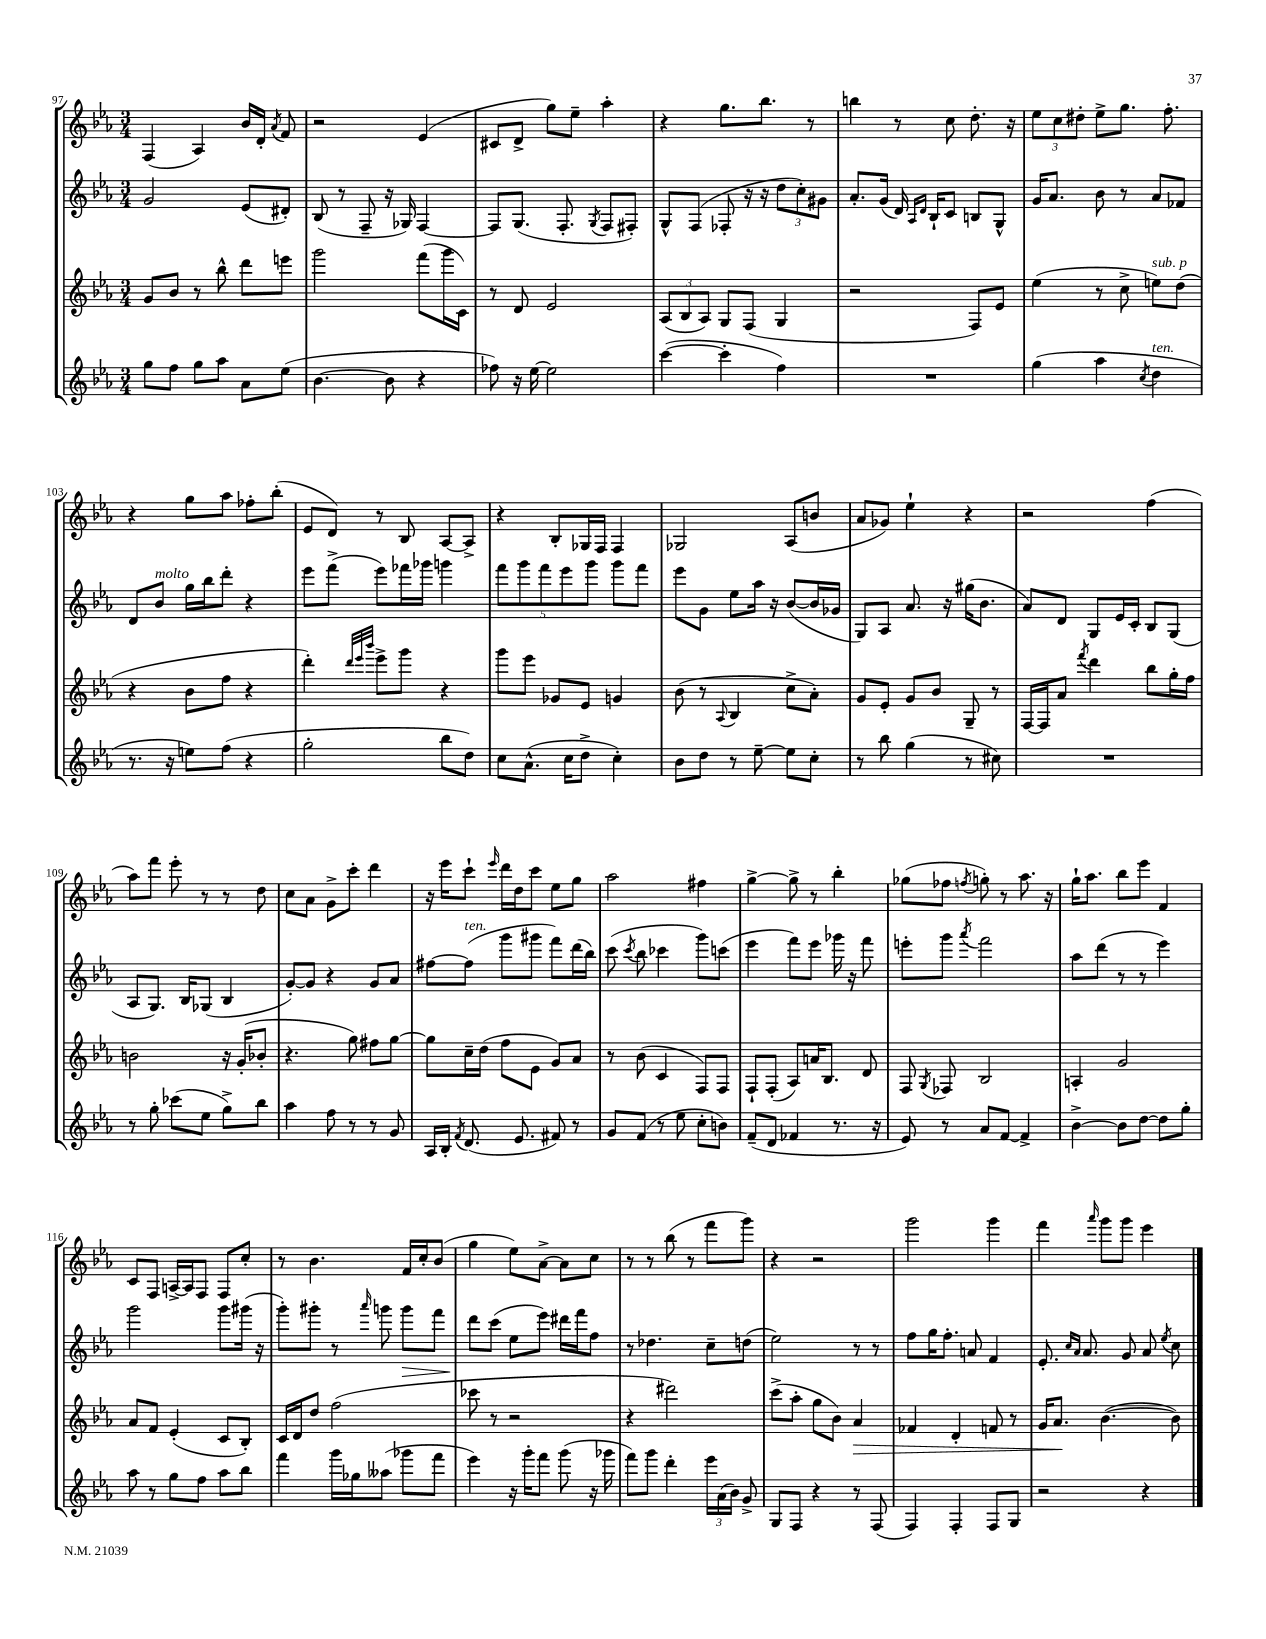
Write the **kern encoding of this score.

**kern	**kern	**dynam	**kern	**dynam	**kern
*part4	*part3	*part3	*part2	*part2	*part1
*staff4	*staff3	*staff3	*staff2	*staff2	*staff1
*clefG2	*clefG2	*	*clefG2	*	*clefG2
*k[b-e-a-]	*k[b-e-a-]	*	*k[b-e-a-]	*	*k[b-e-a-]
*M3/4	*M3/4	*	*M3/4	*	*M3/4
=97	=97	=97	=97	=97	=97
8gg\L	8g/L	.	2g/	.	(4F/
8ff\J	8b-/J	.	.	.	.
8gg\L	8r	.	.	.	4A-/)
8aa-\J	8bb-^^\	.	.	.	.
8a-\L	8ddd\L	.	(8e-/L	.	16b-/LL
.	.	.	.	.	16d'/JJ
.	.	.	.	.	8qa-/
(8ee-\J	8eeen\J	.	8d#X'/J)	.	8f/
=98	=98	=98	=98	=98	=98
[4.b-\	2ggg\	.	(8B-/	.	2r
.	.	.	8r	.	.
.	.	.	8F~/	.	.
8b-\]	.	.	16r	.	.
.	.	.	16G-X/)	.	.
4r	(8fff\L	.	[4F/	.	(4e-/
.	16ggg\L	.	.	.	.
.	16c\JJ)	.	.	.	.
=99	=99	=99	=99	=99	=99
8ff-X\)	8r	.	8F/L]	.	8c#X/L
16r	8d/	.	(8.G/J	.	8d^/J
[16ee-\	.	.	.	.	.
2ee-\]	2e-/	.	.	.	8gg\L)
.	.	.	8.F'/	.	.
.	.	.	.	.	8ee-~\J
.	.	.	8qG/	.	.
.	.	.	8F/L	.	4aa-'\
.	.	.	8F#X'/J)	.	.
=100	=100	=100	=100	=100	=100
([4ccc\	(12A-/L	.	8G^^/L	.	4r
.	12B-/	.	.	.	.
.	.	.	(8F/J	.	.
.	12A-/J)	.	.	.	.
4ccc'\]	8G/L	.	8F-X'/	.	8.gg\L
.	(8F/J	.	16r	.	.
.	.	.	16r	.	8.bb-\J
4ff\)	4G/	.	12dd\L	.	.
.	.	.	12cc'\)	.	.
.	.	.	.	.	8r
.	.	.	12g#X\J	.	.
=101	=101	=101	=101	=101	=101
2.r	2r	.	8.a-'/L	.	4bbn\
.	.	.	(16g/Jk	.	.
.	.	.	16d/)	.	8r
.	.	.	16qqA-/LL	.	.
.	.	.	16qqd/JJ	.	.
.	.	.	16B-`/KL	.	.
.	.	.	8c/J	.	8cc\
.	8F/L)	.	8Bn/L	.	8.dd'\
.	8e-/J	.	8G^^/J	.	.
.	.	.	.	.	16r
=102	=102	=102	=102	=102	=102
(4gg\	(4ee-\	.	16g/KL	.	12ee-\L
.	.	.	8.a-/J	.	.
.	.	.	.	.	12cc\
.	.	.	.	.	12dd#X'\J
4aa-\	8r	.	8b-\	.	8ee-^\L
.	8cc^\	.	8r	.	8.gg\J
8qcc/	.	.	.	.	.
!	!LO:TX:a:i:t=sub. p	!	!	!	!
!LO:TX:a:i:t=ten.	!	!	!	!	!
4dd\	8een\L)	.	8a-/L	.	.
.	.	.	.	.	8.ff'\
.	(8dd\J	.	8f-X/J	.	.
!!LO:LB:g=z
=103	=103	=103	=103	=103	=103
8.r	4r	.	8d/L	.	4r
!	!	!	!LO:TX:a:i:t=molto	!	!
.	.	.	8b-/J	.	.
16r	.	.	.	.	.
8een\L)	8b-\L	.	16gg\LL	.	8gg\L
.	.	.	16bb-\J	.	.
(8ff\J	8ff\J	.	8ddd'\J	.	8aa-\J
4r	4r	.	4r	.	8ff-X'\L
.	.	.	.	.	(8bb-'\J
=104	=104	=104	=104	=104	=104
2gg'\	4ddd'\)	.	8eee-\L	.	8e-/L
.	.	.	(8fff^\J	.	8d/J)
.	32qqddd/LLL	.	.	.	.
.	32qqeee-/	.	.	.	.
.	32qqbbb-/JJJ	.	.	.	.
.	8eee-^\L	.	8eee-\L)	.	8r
.	8ggg\J	.	16fff-X\L	.	8B-/
.	.	.	16ggg-X\JJ	.	.
8bb-\L	4r	.	4gggn\	.	[8A-/L
8dd\J)	.	.	.	.	8A-^/J]
=105	=105	=105	=105	=105	=105
8cc\L	8ggg\L	.	10fff\L	.	4r
.	.	.	10ggg\	.	.
(8.a-^^\J	8eee-\J	.	.	.	.
.	.	.	10fff\	.	.
.	8g-X/L	.	.	.	8B-'/L
.	.	.	10eee-\	.	.
16cc\KL	.	.	.	.	.
8dd^\J	8e-/J	.	.	.	16G-X/L
.	.	.	10ggg\J	.	.
.	.	.	.	.	16F/JJ
4cc'\)	4gn/	.	8ggg\L	.	4F/
.	.	.	8fff\J	.	.
=106	=106	=106	=106	=106	=106
8b-\L	(8b-\	.	8eee-\L	.	2G-X/
8dd\J	8r	.	8g\J	.	.
.	8qqA-/	.	.	.	.
8r	4B-/	.	8ee-\L	.	.
[8ee-~\	.	.	16aa-\Jk	.	.
.	.	.	16r	.	.
8ee-\L]	8cc^\L	.	([8b-/L	.	(8A-/L
8cc'\J	8a-'\J)	.	16b-/L]	.	8bn/J
.	.	.	16g-X/JJ	.	.
=107	=107	=107	=107	=107	=107
8r	8g/L	.	8G/L)	.	8a-/L
8bb-\	8e-'/J	.	8A-/J	.	8g-X/J)
(4gg\	8g/L	.	8.a-/	.	4ee-`\
.	8b-/J	.	.	.	.
.	.	.	16r	.	.
8r	8G~/	.	(16gg#X\KL	.	4r
.	.	.	8.b-\J	.	.
8cc#X\)	8r	.	.	.	.
=108	=108	=108	=108	=108	=108
2.r	[16F/LL	.	8a-/L)	.	2r
.	16F/J]	.	.	.	.
.	8a-/J	.	8d/J	.	.
.	8qfff/	.	.	.	.
.	4ddd\	.	8G/L	.	.
.	.	.	16e-/L	.	.
.	.	.	16c'/JJ	.	.
.	8bb-\L	.	8B-/L	.	(4ff\
.	16gg'\L	.	(8G/J	.	.
.	16ff\JJ	.	.	.	.
!!LO:LB:g=z
=109	=109	=109	=109	=109	=109
8r	2bn\	.	8A-/L	.	8aa-\L)
8gg'\	.	.	8.G/J)	.	8fff\J
(8ccc-X\L	.	.	.	.	8eee-'\
.	.	.	16B-/KL	.	.
8ee-\J	.	.	(8G-X/J	.	8r
8gg^\L)	16r	.	4B-/	.	8r
.	(16g'/KL	.	.	.	.
8bb-\J	8b-X'/J	.	.	.	8dd\
=110	=110	=110	=110	=110	=110
4aa-\	4.r	.	[8g'/L)	.	8cc\L
.	.	.	8g/J]	.	8a-\J
8ff\	.	.	4r	.	8g^\L
8r	8gg\)	.	.	.	8ccc'\J
8r	8ff#X\L	.	8g/L	.	4ddd\
8g/	[8gg\J	.	8a-/J	.	.
=111	=111	=111	=111	=111	=111
16A-/LL	8gg\L]	.	[8ff#X\L	.	16r
16B-'/JJ	.	.	.	.	16eee-\KL
8qf/	.	.	.	.	.
!	!	!	!LO:TX:a:i:t=ten.	!	!
(8.d/	16cc~\L	.	(8ff#\J]	.	8ccc`\J
.	(16dd\JJ	.	.	.	.
.	.	.	.	.	16qqeee-/
.	8ff\L	.	8ggg\L	.	16ddd\LL
8.e-/	.	.	.	.	16dd\J
.	8e-\J	.	8ggg#X\J	.	8ccc\J
8f#X/)	8g/L)	.	8fff\L)	.	8ee-\L
8r	8a-/J	.	(16ddd\L	.	8gg\J
.	.	.	16bb-\JJ)	.	.
=112	=112	=112	=112	=112	=112
8g/L	8r	.	(8ccc\	.	2aa-\
.	.	.	8qccc/	.	.
(8f/J	(8b-\	.	8bb-\	.	.
8r	4c/	.	4ccc-X\	.	.
8ee-\	.	.	.	.	.
8cc'\L	8F/L)	.	8ggg\L)	.	4ff#X\
8bn\J)	8F/J	.	(8cccn\J	.	.
=113	=113	=113	=113	=113	=113
(8f~/L	8F`/L	.	4eee-\	.	[4gg^\
8d/J	(8F'/J	.	.	.	.
4f-X/	8A-/L)	.	8fff\L)	.	8gg^\]
.	16an/K	.	8eee-\J	.	8r
.	8.B-/J	.	.	.	.
8.r	.	.	16ggg-X\	.	4bb-'\
.	.	.	16r	.	.
.	8d/	.	8fff\	.	.
16r	.	.	.	.	.
=114	=114	=114	=114	=114	=114
8e-/)	8F/	.	8eeen'\L	.	(8gg-X\L
.	8qG/	.	.	.	.
8r	8F-X/	.	8ggg\J	.	8ff-X\J
.	.	.	8qaaa-/	.	8qffn/
8a-/L	2B-/	.	2fff\	.	8ggn'\)
[8f/J	.	.	.	.	8r
4f^/]	.	.	.	.	8.aa-\
.	.	.	.	.	16r
=115	=115	=115	=115	=115	=115
[4b-^\	4An'/	.	8aa-\L	.	16gg`\KL
.	.	.	.	.	8.aa-\J
.	.	.	(8ddd\J	.	.
8b-\L]	2g/	.	8r	.	8bb-\L
[8dd\J	.	.	8r	.	8eee-\J
8dd\L]	.	.	4eee-\)	.	4f/
8gg'\J	.	.	.	.	.
!!LO:LB:g=z
=116	=116	=116	=116	=116	=116
8aa-\	8a-/L	.	2ggg\	.	8c/L
8r	8f/J	.	.	.	8F/J
8gg\L	(4e-'/	.	.	.	[16An^/LL
.	.	.	.	.	16A/J]
8ff\J	.	.	.	.	8F/J
8aa-\L	8c/L	.	8ggg\L	.	8F/L
8bb-\J	8B-'/J)	.	(16ggg#X\Jk	.	8cc'/J
.	.	.	16r	.	.
=117	=117	=117	=117	=117	=117
4fff\	16c/LL	.	8ggg'\L)	.	8r
.	16d/J	.	.	.	.
.	8dd/J	.	8ggg#X'\J	.	4.b-\
16ggg\LL	(2ff\	.	8r	.	.
16gg-X\J	.	.	.	.	.
.	.	.	16qqaaa-/	.	.
(8aa--X\J	.	.	8gggn\	.	.
!	!	!	!	!LO:HP:b	!
8ggg-X\L	.	.	8ggg\L	>	16f/LL
.	.	.	.	.	16cc'/J
8fff\J	.	.	8fff\J	.	(8b-/J
=118	=118	=118	=118	=118	=118
4eee-\)	8ccc-X\	.	8ddd\L	.	4gg\
.	8r	.	(8ccc\J	]	.
16r	2r	.	8ee-\L	.	8ee-\L)
16ggg'\KL	.	.	.	.	.
8fff\J	.	.	8eee-\J)	.	[8a-^\J
(8ggg\	.	.	16ddd#X\LL	.	8a-\L]
.	.	.	16fff\J	.	.
16r	.	.	8ff\J	.	8cc\J
16ggg-X\	.	.	.	.	.
=119	=119	=119	=119	=119	=119
8fff\L)	4r	.	8r	.	8r
8ggg\J	.	.	4.dd-X\	.	8r
4ddd'\	2ddd#X\)	.	.	.	(8bb-\
.	.	.	.	.	8r
24eee-\LL	.	.	8cc~\L	.	8fff\L
(24a-\	.	.	.	.	.
24b-\JJ)	.	.	.	.	.
8g^/	.	.	(8ddn\J	.	8ggg\J)
=120	=120	=120	=120	=120	=120
8G/L	(8ccc^\L	.	2ee-\)	.	4r
8F/J	8aa-'\J	.	.	.	.
4r	8gg\L	.	.	.	2r
.	8b-\J)	.	.	.	.
!	!	!LO:HP:b	!	!	!
8r	4a-/	>	8r	.	.
(8F/	.	.	8r	.	.
=121	=121	=121	=121	=121	=121
4F/)	4f-X/	.	8ff\L	.	2ggg\
.	.	.	16gg\K	.	.
.	.	.	8.ff'\J	.	.
4F'/	4d'/	.	.	.	.
.	.	.	8an/	.	.
8F/L	8fn/	.	4f/	.	4ggg\
8G/J	8r	.	.	.	.
=122	=122	=122	=122	=122	=122
2r	16g/KL	.	8.e-'/	.	4fff\
.	8.a-/J	.	.	.	.
.	.	.	16qqcc/LL	.	.
.	.	.	16qqa-/JJ	.	.
.	.	.	8.a-/	.	.
.	.	.	.	.	16qqaaa-/
.	([4.b-\	]	.	.	8ggg\L
.	.	.	8g/	.	8ggg\J
4r	.	.	8a-/	.	4eee-\
.	.	.	8qee-/	.	.
.	8b-\])	.	8cc\	.	.
==	==	==	==	==	==
*-	*-	*-	*-	*-	*-
